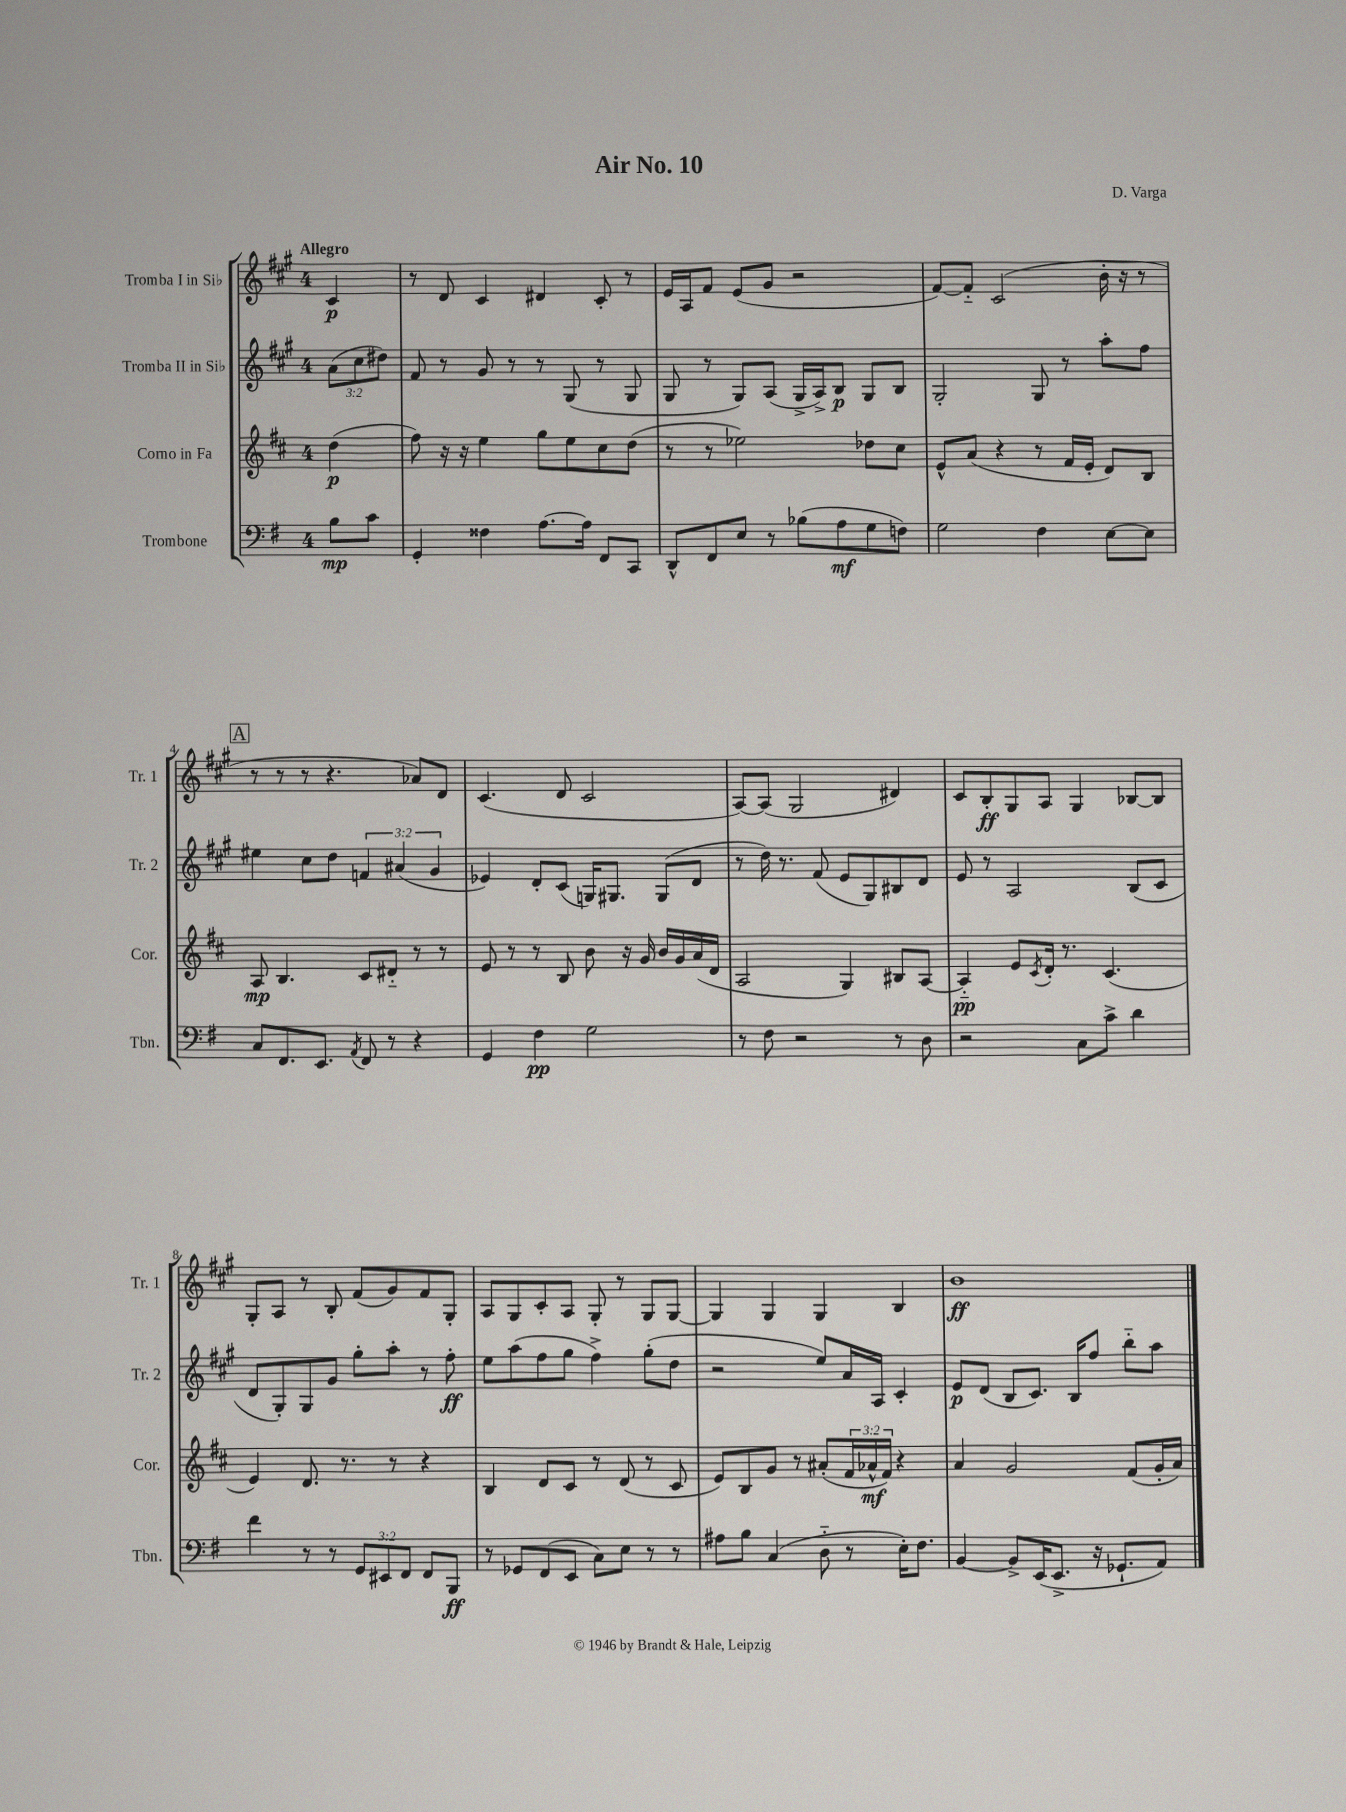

**kern	**kern	**kern	**kern
*staff4	*staff3	*staff2	*staff1
*clefF4	*clefG2	*clefG2	*clefG2
*k[f#]	*k[f#c#]	*k[f#c#g#]	*k[f#c#g#]
*M4/4	*M4/4	*M4/4	*M4/4
8B	(4dd	(12a	4c#
.	.	12cc#	.
8c	.	.	.
.	.	12dd#)	.
=	=	=	=
4GG'	8ff#)	8f#	8r
.	16r	8r	8d
.	16r	.	.
4F##	4ee	8g#	4c#
.	.	8r	.
[8.A	8gg	8r	4d#
.	8ee	(8G#	.
16A]	.	.	.
8FF#	8cc#	8r	8c#'
8CC	(8dd	8G#	8r
=	=	=	=
8DD^^	8r	8G#	16e
.	.	.	16A
8FF#	8r	8r	8f#
8E	2ee-)	8G#)	(8e
8r	.	(8A	8g#
(8B-	.	16G#^	2r
.	.	16A^)	.
8A	.	8B	.
8G	8dd-	8G#	.
8F)	8cc#	8B	.
=	=	=	=
2G	8e^^	2G#'	[8f#)
.	(8a	.	8f#'~]
.	4r	.	(2c#
4F#	8r	8G#	.
.	16f#	8r	.
.	16e'	.	.
[8E	8d)	8aa'	16b'
.	.	.	16r
8E]	8B	8ff#	8r
=	=	=	=
8C	8A	4ee#	8r
8.FF#	4.B	.	8r
.	.	8cc#	8r
8.EE	.	.	.
.	.	8dd	4.r
8qAA	.	.	.
8FF#	8c#	6f	.
8r	8d#'~	.	.
.	.	(6a#	.
4r	8r	.	8a-)
.	.	6g#	.
.	8r	.	8d
=	=	=	=
4GG	8e	4e-)	(4.c#
.	8r	.	.
4F#	8r	8d'	.
.	8B	(8c#	8d
2G	8b	16G)	2c#
.	.	8.G#	.
.	16r	.	.
.	16g	.	.
.	16b	(8G#	.
.	16g	.	.
.	(16a	8d	.
.	16d	.	.
=	=	=	=
8r	2A	8r	[8A)
8F#	.	16dd)	(8A]
.	.	8.r	.
2r	.	.	2G#
.	.	(8f#	.
.	4G)	8e	.
.	.	8G#)	.
8r	8B#	8B#	4d#)
8D	[8A	8d	.
=	=	=	=
2r	4A'~]	8e	8c#
.	.	8r	8B'
.	8e	2A	8G#
.	8qc#	.	.
.	16d'	.	8A
.	8.r	.	.
8C	.	.	4G#
8c^	(4.c#	.	.
4d	.	(8B	[8B-
.	.	8c#	8B-]
=	=	=	=
4f#	4e)	8d	8G#'
.	.	8G#')	8A
8r	8.d	8G#	8r
8r	.	8g#	8B'
.	8.r	.	.
12GG	.	8gg#'	(8f#
12EE#	.	.	.
.	8r	8aa'	8g#)
12FF#	.	.	.
8FF#	4r	8r	8f#
8BBB	.	8ff#'	8G#'
=	=	=	=
8r	4B	8ee	8A
8GG-	.	(8aa	8G#
(8FF#	8d	8ff#	8c#'
8EE	8c#	8gg#	8A
8C)	8r	4ff#^)	8G#'
8E	(8d	.	8r
8r	8r	(8gg#'	8G#
8r	8c#	8dd	[8G#
=	=	=	=
8A#	8e)	2r	4G#]
8B	8B	.	.
(4C	8g	.	4G#
.	8r	.	.
8D'~	(8a#'	8ee)	4G#
8r	24f#	16a	.
.	24a-^^	.	.
.	.	16A	.
.	24f#)	.	.
16E')	4r	4c#'	4B
8.F#	.	.	.
=	=	=	=
[4BB	4a	8e	1b
.	.	(8d	.
8BB^]	2g	8B	.
(16EE	.	8.c#)	.
8.EE^	.	.	.
.	.	16B	.
16r	.	8ff#	.
8.GG-`	.	.	.
.	(8f#	8bb'~	.
8AA)	16g'	8aa	.
.	16a)	.	.
==	==	==	==
*-	*-	*-	*-
